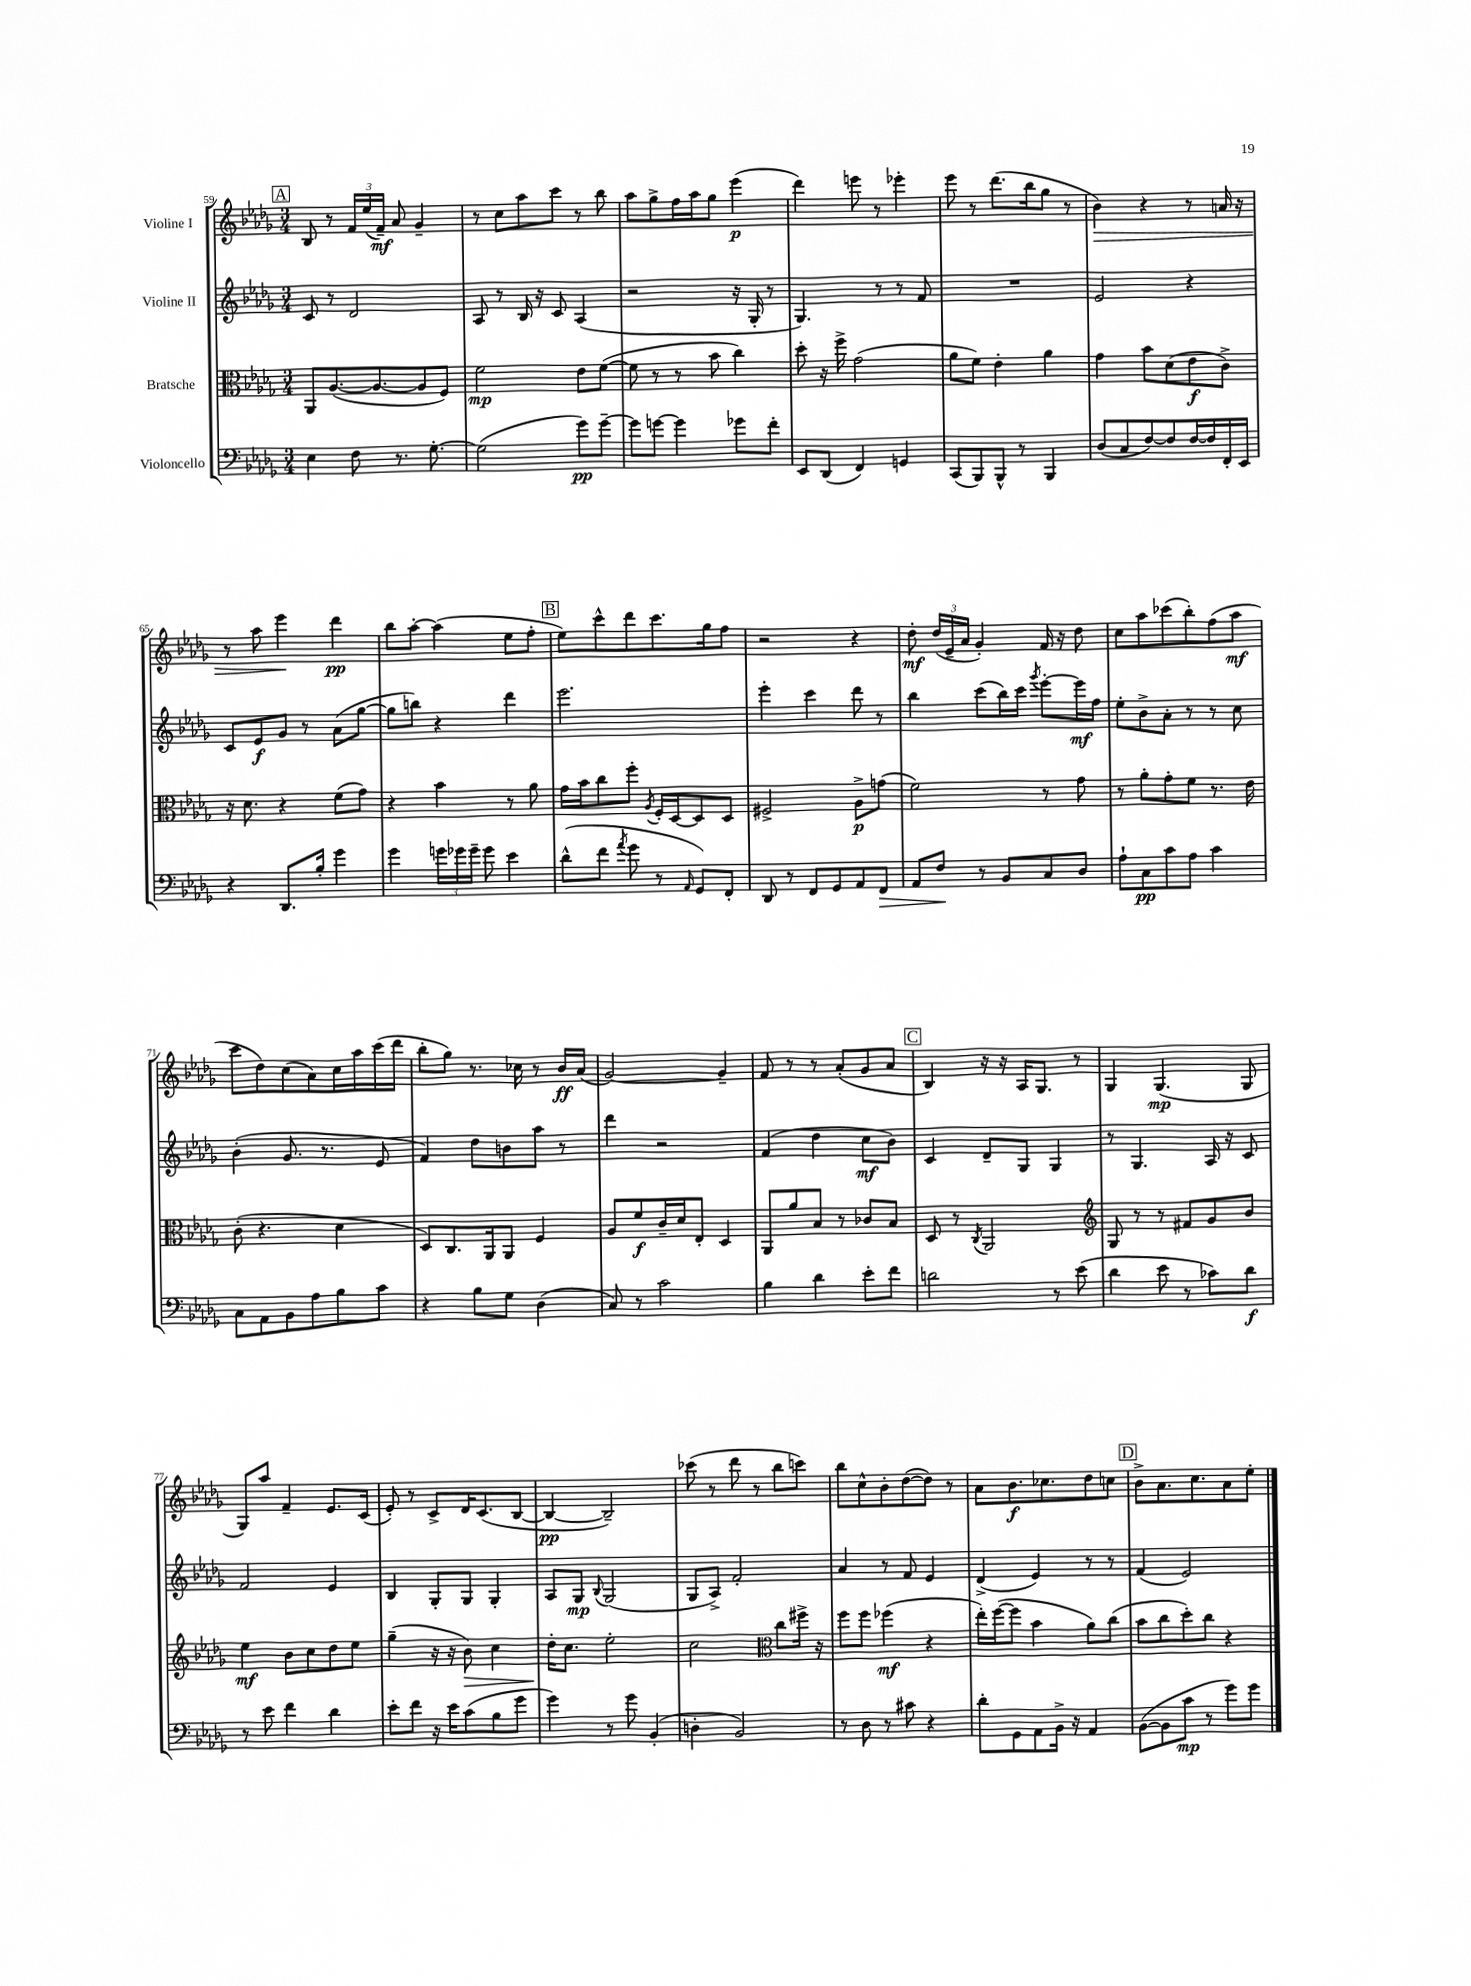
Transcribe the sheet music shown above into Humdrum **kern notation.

**kern	**dynam	**kern	**dynam	**kern	**dynam	**kern	**dynam
*part4	*part4	*part3	*part3	*part2	*part2	*part1	*part1
*staff4	*staff4	*staff3	*staff3	*staff2	*staff2	*staff1	*staff1
*I"Violoncello	*	*I"Bratsche	*	*I"Violine II	*	*I"Violine I	*
*clefF4	*	*clefC3	*	*clefG2	*	*clefG2	*
*k[b-e-a-d-g-]	*	*k[b-e-a-d-g-]	*	*k[b-e-a-d-g-]	*	*k[b-e-a-d-g-]	*
*M3/4	*	*M3/4	*	*M3/4	*	*M3/4	*
!!LO:REH:place=s1:t=A
=59	=59	=59	=59	=59	=59	=59	=59
4E-\	.	8AA-/L	.	8c/	.	8B-/	.
.	.	([8.A-/	.	8r	.	8r	.
8F\	.	.	.	2d-/	.	24f/LL	.
.	.	.	.	.	.	(24ee-/	.
.	.	8.A-/_	.	.	.	.	.
.	.	.	.	.	.	24f~/JJ)	mf
8.r	.	.	.	.	.	8a-/	.
.	.	8A-/]	.	.	.	4g-~/	.
[8.G-'\	.	.	.	.	.	.	.
.	.	8F/J)	.	.	.	.	.
=60	=60	=60	=60	=60	=60	=60	=60
(2G-\]	.	2f\	mp	8A-/	.	8r	.
.	.	.	.	8r	.	8cc\L	.
.	.	.	.	16B-/	.	8aa-\	.
.	.	.	.	16r	.	.	.
.	.	.	.	8c/	.	8ccc\J	.
8g-\L)	pp	8e-\L	.	(4A-/	.	8r	.
[8g-~\J	.	([8f\J	.	.	.	8bb-\	.
=61	=61	=61	=61	=61	=61	=61	=61
8g-\L]	.	8f\]	.	2r	.	8aa-\L	.
[8gn\J	.	8r	.	.	.	8gg-^\	.
4g\]	.	8r	.	.	.	16ff\L	.
.	.	.	.	.	.	16aa-\J	.
.	.	8b-\	.	.	.	8gg-\J	.
8g-X\L	.	4cc\)	.	16r	.	(4eee-\	p
.	.	.	.	16G-'/	.	.	.
8f'\J	.	.	.	8r	.	.	.
=62	=62	=62	=62	=62	=62	=62	=62
8EE-/L	.	8dd-'\	.	4.G-/)	.	4ddd-\)	.
(8DD-/J	.	16r	.	.	.	.	.
.	.	16ff^\	.	.	.	.	.
4FF/)	.	(2g-\	.	.	.	8eeen\	.
.	.	.	.	8r	.	8r	.
4GGn/	.	.	.	8r	.	4eee-X'\	.
.	.	.	.	8f/	.	.	.
=63	=63	=63	=63	=63	=63	=63	=63
(8CC/L	.	8a-\L	.	2.r	.	8eee-\	.
8BBB-/)	.	8f\J)	.	.	.	8r	.
8BBB-^^/J	.	4e-'\	.	.	.	(8.ddd-\L	.
8r	.	.	.	.	.	.	.
.	.	.	.	.	.	16bb-\k	.
4BBB-/	.	4a-\	.	.	.	8gg-\J	.
.	.	.	.	.	.	8r	.
=64	=64	=64	=64	=64	=64	=64	=64
!	!	!	!	!	!	!	!LO:HP:b
(8D-/L	.	4g-\	.	2e-/	.	4b-\)	>
8C/	.	.	.	.	.	.	.
[8F/)	.	8b-\L	.	.	.	4r	.
8F/]	.	(8d-\	.	.	.	.	.
[16F/L	.	8e-\	f	4r	.	8r	.
16F/]	.	.	.	.	.	.	.
16FF'/	.	8c^\J)	.	.	.	16an/	.
16EE-/JJ	.	.	.	.	.	16r	.
!!LO:LB:g=z
=65	=65	=65	=65	=65	=65	=65	=65
4r	.	16r	.	8c/L	.	8r	.
.	.	8.d-\	.	.	.	.	.
.	.	.	.	8e-/	f	8aa-\	.
8.DD-/L	.	4r	.	8g-/J	.	4eee-\	.
.	.	.	.	8r	.	.	.
16B-'/Jk	.	.	.	.	.	.	.
4g-\	.	(8f\L	.	(8a-\L	.	4ddd-\	] pp
.	.	8g-\J)	.	[8gg-\J	.	.	.
=66	=66	=66	=66	=66	=66	=66	=66
4g-\	.	4r	.	8gg-\L]	.	8bb-\L	.
.	.	.	.	8bbn\J)	.	[8aa-'\J	.
24gn\LL	.	4b-\	.	4r	.	(4aa-\]	.
24g-X\	.	.	.	.	.	.	.
24g-~\JJ	.	.	.	.	.	.	.
8g-\	.	.	.	.	.	.	.
4e-\	.	8r	.	4ddd-\	.	8ee-\L	.
.	.	8a-\	.	.	.	8ff'\J	.
!!LO:REH:place=s1:t=B
=67	=67	=67	=67	=67	=67	=67	=67
(8d-^^\L	.	16g-\LL	.	2.eee-\	.	8ee-\L)	.
.	.	16b-\J	.	.	.	.	.
8f\J	.	8cc\	.	.	.	8ccc^^\	.
8qa-/	.	.	.	.	.	.	.
8g-\	.	8ff'\J	.	.	.	8ddd-\	.
.	.	8qA-/	.	.	.	.	.
8r	.	16F'/LL	.	.	.	8.ccc\	.
.	.	[16D-/J	.	.	.	.	.
16qqAA-/	.	.	.	.	.	.	.
8GG-/L)	.	8D-/]	.	.	.	.	.
.	.	.	.	.	.	16gg-\k	.
8FF'/J	.	8D-/J	.	.	.	8ff\J	.
=68	=68	=68	=68	=68	=68	=68	=68
8DD-/	.	2F#X^/	.	4eee-'\	.	2r	.
8r	.	.	.	.	.	.	.
8FF/L	.	.	.	4ccc\	.	.	.
8GG-/	.	.	.	.	.	.	.
8AA-/	.	8A-^\L	p	8ddd-\	.	4r	.
!	!LO:HP:b	!	!	!	!	!	!
8FF/J	>	(8gn\J	.	8r	.	.	.
=69	=69	=69	=69	=69	=69	=69	=69
8AA-/L	.	2f\)	.	4bb-\	.	8dd-'\	mf
8F/J	.	.	.	.	.	(24dd-/LL	.
.	.	.	.	.	.	24e-~/	.
.	.	.	.	.	.	24a-/JJ	.
8r	]	.	.	(8ccc\L	.	4g-'/)	.
8BB-/L	.	.	.	16bb-\L)	.	.	.
.	.	.	.	16ccc\JJ	.	.	.
.	.	.	.	8qggg-/	.	.	.
8C/	.	8r	.	[8eee-'\L	.	16f/	.
.	.	.	.	.	.	16r	.
8D-/J	.	8g-\	.	16eee-\L]	mf	8dd-\	.
.	.	.	.	16ff\JJ	.	.	.
=70	=70	=70	=70	=70	=70	=70	=70
8A-`\L	.	8r	.	8ee-'\L	.	8cc\L	.
8C\	pp	8a-'\L	.	8b-^\	.	8aa-\	.
8c\	.	8g-'\	.	8a-'\J	.	(8ccc-X\	.
8A-\J	.	8f\J	.	8r	.	8bb-'\)	.
4c\	.	8.r	.	8r	.	(8ff\	.
.	.	.	.	8cc\	.	8aa-\J	mf
.	.	16e-\	.	.	.	.	.
!!LO:LB:g=z
=71	=71	=71	=71	=71	=71	=71	=71
8C\L	.	(8c'\	.	(4b-'\	.	8ccc\L	.
8AA-\	.	4.r	.	.	.	8dd-\)	.
8BB-\	.	.	.	8.g-/	.	(8cc\	.
8A-\	.	.	.	.	.	8a-\)	.
.	.	.	.	8.r	.	.	.
8B-\	.	4d-\	.	.	.	16cc\L	.
.	.	.	.	.	.	16aa-\	.
8c\J	.	.	.	8e-/	.	(16ccc\	.
.	.	.	.	.	.	16ddd-\JJ	.
=72	=72	=72	=72	=72	=72	=72	=72
4r	.	8D-/L)	.	4f/)	.	8bb-'\L	.
.	.	8.C/	.	.	.	8gg-\J)	.
8B-\L	.	.	.	8dd-\L	.	8.r	.
.	.	16AA-/k	.	.	.	.	.
8G-\J	.	8AA-/J	.	8bn\	.	.	.
.	.	.	.	.	.	16cc-X\	.
(4D-\	.	4F/	.	8aa-\J	.	8r	.
.	.	.	.	8r	.	16b-/LL	ff
.	.	.	.	.	.	(16a-/JJ	.
=73	=73	=73	=73	=73	=73	=73	=73
8C/)	.	8A-/L	.	4ddd-\	.	[2g-/)	.
8r	.	8f/	f	.	.	.	.
2c\	.	16c~/L	.	2r	.	.	.
.	.	16d-/J	.	.	.	.	.
.	.	8E-'/J	.	.	.	.	.
.	.	4D-/	.	.	.	4g-~/]	.
=74	=74	=74	=74	=74	=74	=74	=74
4B-\	.	8AA-/L	.	(4f/	.	8f/	.
.	.	8a-/	.	.	.	8r	.
4d-\	.	8B-/J	.	4dd-\	.	8r	.
.	.	8r	.	.	.	(8a-'/L	.
8e-'\L	.	8c-X/L	.	8cc\L	mf	8g-/	.
8f\J	.	8B-/J	.	8b-\J)	.	8a-/J	.
!!LO:REH:place=s1:t=C
=75	=75	=75	=75	=75	=75	=75	=75
2dn\	.	8D-/	.	4c/	.	4B-/)	.
.	.	8r	.	.	.	.	.
.	.	8qC/	.	.	.	.	.
.	.	2AA-/	.	8d-~/L	.	16r	.
.	.	.	.	.	.	16r	.
.	.	.	.	8G-/J	.	16A-/KL	.
.	.	.	.	.	.	8.G-/J	.
8r	.	.	.	4G-/	.	.	.
(8e-\	.	.	.	.	.	8r	.
=76	=76	=76	=76	=76	=76	=76	=76
*	*	*clefG2	*	*	*	*	*
4d-\	.	8G-/	.	8r	.	4G-/	.
.	.	8r	.	4.G-/	.	.	.
8e-\	.	8r	.	.	.	(4.G-/	mp
8r	.	8f#X/L	.	.	.	.	.
8c-X\L)	.	8g-/	.	16A-/	.	.	.
.	.	.	.	16r	.	.	.
8d-\J	f	8b-/J	.	8c/	.	8G-/	.
!!LO:LB:g=z
=77	=77	=77	=77	=77	=77	=77	=77
8r	.	4ee-\	mf	2f/	.	8G-/L)	.
8e-\	.	.	.	.	.	8aa-/J	.
4f\	.	8b-\L	.	.	.	4f~/	.
.	.	8cc\	.	.	.	.	.
4d-\	.	8dd-\	.	4e-/	.	8.e-/L	.
.	.	8ee-\J	.	.	.	.	.
.	.	.	.	.	.	(16c/Jk	.
=78	=78	=78	=78	=78	=78	=78	=78
8e-'\L	.	(4gg-~\	.	4B-/	.	8e-'/)	.
8f\J	.	.	.	.	.	8r	.
16r	.	16r	.	8G-'/L	.	8c^/L	.
16e-\KL	.	16r	.	.	.	.	.
!	!	!	!LO:HP:b	!	!	!	!
(8c\	.	8b-\)	>	8G-/J	.	16d-/K	.
.	.	.	.	.	.	(8.c/	.
8B-\	.	4cc\	.	4G-'/	.	.	.
8g-\J	.	.	.	.	.	[8B-/J	.
=79	=79	=79	=79	=79	=79	=79	=79
4g-\)	.	16dd-'\KL	.	8A-/L	.	4B-/_	pp
.	.	8.cc\J	]	.	.	.	.
.	.	.	.	8G-/J	mp	.	.
.	.	.	.	8qqB-/	.	.	.
8r	.	2ee-'\	.	(2G-/	.	2B-~/])	.
8g-\	.	.	.	.	.	.	.
(4BB-'/	.	.	.	.	.	.	.
=80	=80	=80	=80	=80	=80	=80	=80
4Dn'\	.	2cc\	.	8G-/L	.	(8ccc-X\	.
.	.	.	.	8A-^/J)	.	8r	.
2BB-/)	.	.	.	2f'/	.	8ddd-\	.
.	.	.	.	.	.	8r	.
*	*	*clefC3	*	*	*	*	*
.	.	8cc\L	.	.	.	8bb-\L	.
.	.	16ff#X^\Jk	.	.	.	8cccn\J)	.
.	.	16r	.	.	.	.	.
=81	=81	=81	=81	=81	=81	=81	=81
8r	.	8ff\L	.	4a-/	.	8bb-\L	.
8D-\	.	8ff\J	.	.	.	8cc^^\	.
8r	.	(4ff-X\	mf	8r	.	8b-'\	.
8c#X\	.	.	.	8f/	.	([8dd-\	.
4r	.	4r	.	4e-/	.	8dd-\J])	.
.	.	.	.	.	.	8r	.
=82	=82	=82	=82	=82	=82	=82	=82
8d-'\L	.	16ee-'\LL)	.	(4d-^/	.	8a-\L	.
.	.	([16ff\J	.	.	.	.	.
8GG-\	.	8ff\J]	.	.	.	8.b-\	f
8AA-\	.	4b-\	.	4e-/)	.	.	.
.	.	.	.	.	.	8.cc-X\	.
16BB-^\Jk	.	.	.	.	.	.	.
16r	.	.	.	.	.	.	.
4AA-/	.	8a-\L)	.	8r	.	8dd-\	.
.	.	(8cc\J	.	8r	.	8ccn\J	.
!!LO:REH:place=s1:t=D
=83	=83	=83	=83	=83	=83	=83	=83
([8BB-\L	.	8b-\L	.	(4f/	.	8b-^\L	.
8BB-\]	.	8cc\	.	.	.	8.a-\	.
8c\J	mp	8dd-'\)	.	2e-/)	.	.	.
.	.	.	.	.	.	8.cc\	.
8r	.	8cc\J	.	.	.	.	.
8g-\L)	.	4r	.	.	.	8a-\	.
8g-\J	.	.	.	.	.	8ee-'\J	.
==	==	==	==	==	==	==	==
*-	*-	*-	*-	*-	*-	*-	*-
